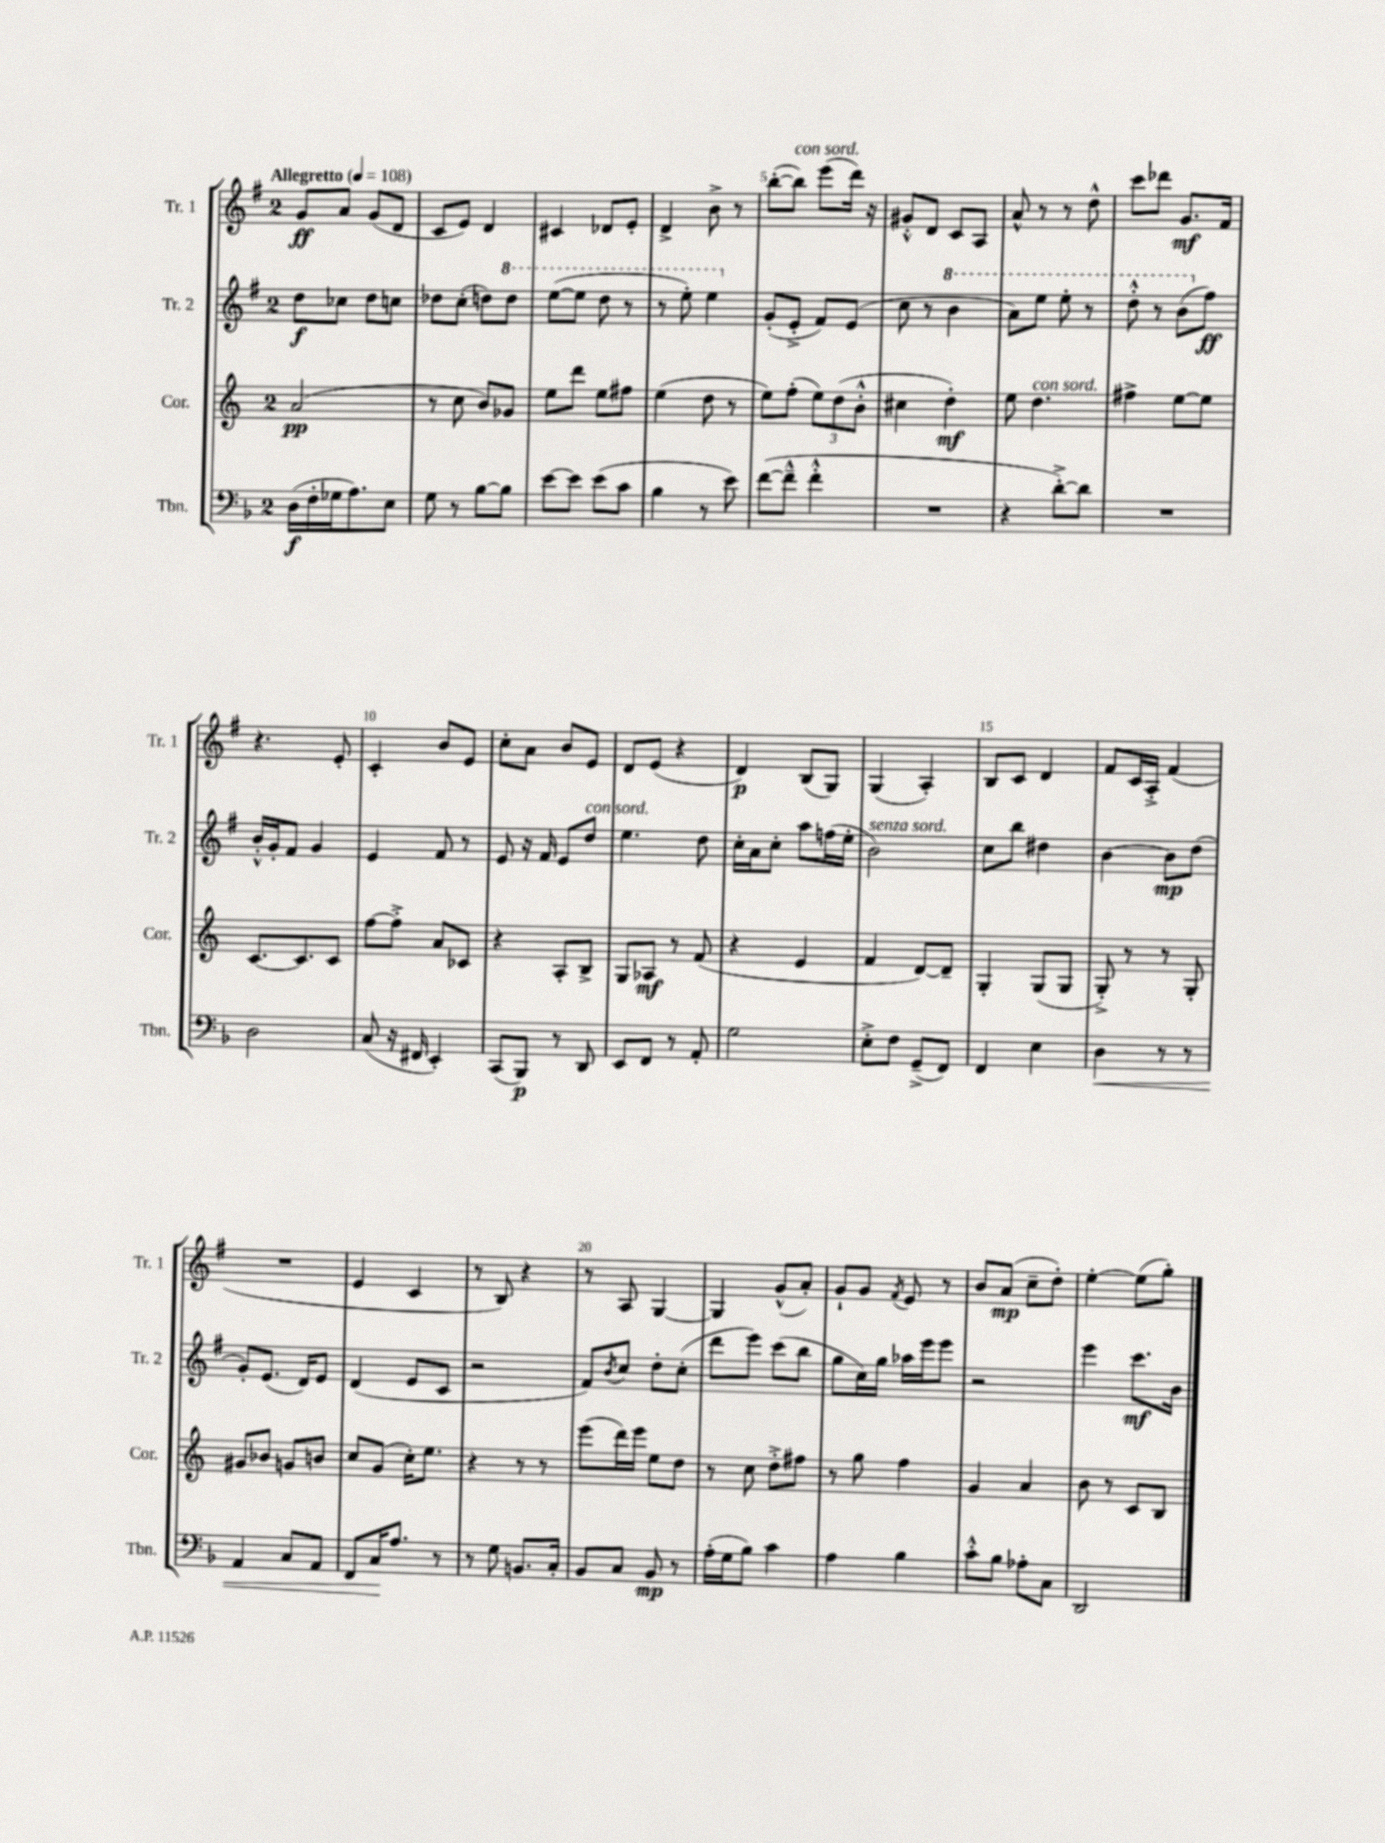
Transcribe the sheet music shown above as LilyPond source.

<<
\new StaffGroup <<
\new Staff = "s0" \with { instrumentName = "Tr. 1" shortInstrumentName = "Tr. 1" } {
    \clef treble \key g \major \once \override Staff.TimeSignature.style = #'single-digit \time 2/4 \tempo "Allegretto" 4 = 108
    g'8\ff a'8 g'8( d'8 |
    c'8 e'8) d'4 |
    cis'4 des'8 e'8-. |
    d'4-> b'8-> r8 |
    b''8~-.( b''8^\markup { \italic "con sord." }) e'''8( d'''16) r16 |
    gis'8-.-^ d'8 c'8 a8 |
    a'8-^ r8 r8 d''8-^ |
    c'''8 des'''8 g'8.\mf fis'16 |
    r4. e'8-. |
    c'4-. b'8 e'8 |
    c''8-. a'8 b'8 e'8 |
    d'8 e'8( r4 |
    d'4\p) b8( g8) |
    g4( a4-.) |
    b8 c'8 d'4 |
    fis'8 c'16 a16-.-> fis'4( |
    R2 |
    e'4 c'4 |
    r8 b8) r4 |
    r8 a8 g4~ |
    g4 g'8-^( a'8-.) |
    g'8-! g'8 \acciaccatura { fis'8 } e'8 r8 |
    b'8 a'8\mp( c''8-- d''8-.) |
    e''4~-. e''8( g''8-.) \bar "|." |
}
\new Staff = "s1" \with { instrumentName = "Tr. 2" shortInstrumentName = "Tr. 2" } {
    \clef treble \key g \major \once \override Staff.TimeSignature.style = #'single-digit \time 2/4
    d''8\f ces''8 d''8 c''8 |
    des''8 c''8-.( d''8) \ottava #1 d'''8 |
    e'''8~( e'''8 d'''8 r8 |
    r8 e'''8-.) e'''4 \ottava #0 |
    g'8-.( e'8-.-> fis'8) e'8( |
    c''8 r8 \ottava #1 b''4 |
    a''8) e'''8 e'''8-. r8 |
    d'''8-.-^ r8 b''8( \ottava #0 fis''8\ff) |
    b'16-.-^ g'16-. fis'8 g'4 |
    e'4 fis'8 r8 |
    e'8 r16 fis'16 e'8 d''8^\markup { \italic "con sord." } |
    e''4. d''8 |
    c''16-. a'16 c''8-. a''8 f''16( e''16-. |
    b'2^\markup { \italic "senza sord." }) |
    c''8 b''8 dis''4 |
    b'4~ b'8\mp d''8( |
    g'8-.) e'8.( d'16) e'8 |
    d'4( e'8 c'8 |
    r2 |
    fis'8) \acciaccatura { b'8 } c''8 d''8-. c''8-.( |
    d'''8 e'''8) c'''8( b''8 |
    g''8 c''16) g''16 aes''16 e'''16 e'''8 |
    r2 |
    e'''4 c'''8.\mf b'16 \bar "|." |
}
\new Staff = "s2" \with { instrumentName = "Cor." shortInstrumentName = "Cor." } {
    \clef treble \key c \major \once \override Staff.TimeSignature.style = #'single-digit \time 2/4
    a'2\pp( |
    r8 c''8 b'8) ges'8 |
    e''8 d'''8 e''8 fis''8 |
    e''4( d''8 r8 |
    e''8) f''8-.( \tuplet 3/2 { e''8) d''8( b'8-.-^ } |
    cis''4 d''4-.\mf) |
    e''8 d''4.^\markup { \italic "con sord." } |
    fis''4-> e''8~ e''8 |
    c'8.~ c'8. c'8 |
    f''8~ f''8-.-> a'8 ces'8 |
    r4 a8-. b8-> |
    g8 aes8\mf r8 f'8( |
    r4 e'4 |
    f'4 d'8~) d'8-- |
    g4-. g8( g8 |
    g8-.->) r8 r8 g8-. |
    gis'8 bes'8 g'8 b'8 |
    c''8 g'8( c''16-.) e''8. |
    r4 r8 r8 |
    e'''8( d'''16) e'''16 e''8 d''8 |
    r8 c''8 d''8-.-> fis''8 |
    r8 g''8 f''4 |
    g'4 a'4 |
    b'8 r8 c'8 b8 \bar "|." |
}
\new Staff = "s3" \with { instrumentName = "Tbn." shortInstrumentName = "Tbn." } {
    \clef bass \key f \major \once \override Staff.TimeSignature.style = #'single-digit \time 2/4
    d16\f( f16-. ges16 a8.) e8 |
    g8 r8 bes8~ bes8 |
    e'8~ e'8 e'8( c'8 |
    bes4 r8 e'8) |
    f'8~( f'8---^ f'4-.-^ |
    R2 |
    r4 d'8~-.->) d'8 |
    R2 |
    d2 |
    c8( r16 fis,16 e,4-.) |
    c,8( bes,,8\p) r8 d,8 |
    e,8 f,8 r8 a,8-. |
    g2 |
    e8-.-> f8 g,8--->( f,8) |
    f,4 e4 |
    d4\< r8 r8 |
    a,4 c8 a,8 |
    f,8 c16\! a8. r8 |
    r8 g8 b,8. c16-. |
    bes,8 c8 bes,8\mp r8 |
    a16-.( g16 bes8) c'4 |
    a4 bes4 |
    c'8-.-^ bes8 aes8-. c8 |
    d,2 \bar "|." |
}
>>
>>
\layout { \context { \Score \override BarNumber.break-visibility = ##(#f #t #t) barNumberVisibility = #(every-nth-bar-number-visible 5) } }
